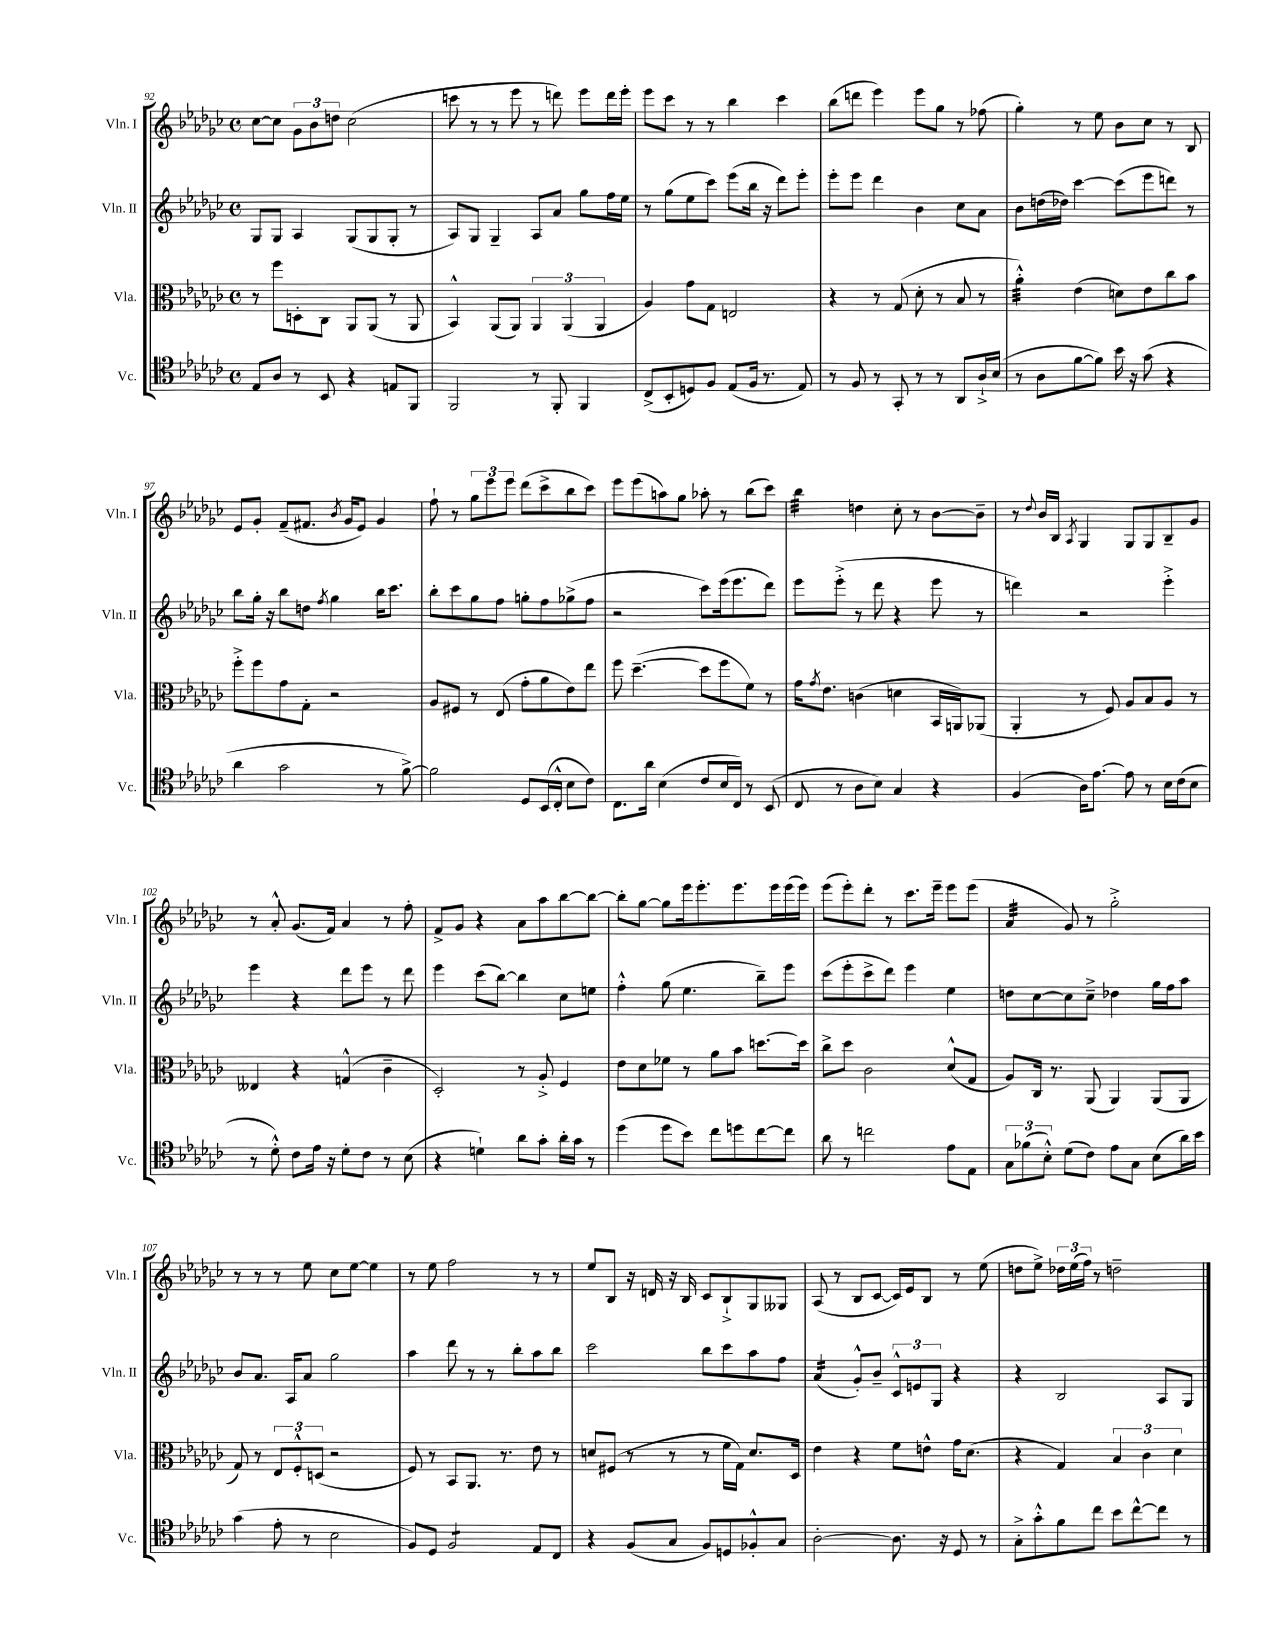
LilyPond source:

<<
\new StaffGroup <<
\new Staff = "s0" \with { instrumentName = "Vln. I" shortInstrumentName = "Vln. I" } {
    \clef treble \key ges \major \defaultTimeSignature \time 4/4
    ces''8~ ces''8 \tuplet 3/2 { ges'8 bes'8 d''8 } ces''2( |
    c'''8 r8 r8 ees'''8 r8 d'''8) ees'''8 d'''16 ees'''16-. |
    ees'''8 ces'''8 r8 r8 bes''4 ces'''4 |
    bes''8( d'''8 ees'''4) ees'''8 ges''8 r8 fes''8( |
    ges''4-.) r8 ees''8 bes'8 ces''8 r8 bes8 |
    ees'8 ges'8-. f'8--( fis'8. \acciaccatura { bes'8 } ges'16 ees'8) ges'4 |
    f''8-! r8 \tuplet 3/2 { ges''8 ees'''8 ees'''8 } des'''8( ces'''8-> bes''8 ces'''8) |
    ees'''8 ees'''8( a''8) ges''8 aes''8-. r8 bes''8( ces'''8) |
    bes''4:32 d''4 ces''8-. r8 bes'8~ bes'8-- |
    r8 \appoggiatura { des''8 } bes'16 bes16 \acciaccatura { aes8 } ges4 ges8 ges8 bes8-- ges'8 |
    r8 aes'8-.-^ ges'8.( f'16) aes'4 r8 f''8-. |
    f'8-> ges'8 r4 aes'8 aes''8 bes''8~ bes''8~ |
    bes''8-. ges''8~ ges''8 ees'''16 ees'''8.-. ees'''8. ees'''16 ees'''16( ees'''16) |
    ees'''8( ees'''8-.) des'''8-. r8 ces'''8. ees'''16-- ees'''8 ees'''8( |
    aes'4:32 ges'8) r8 ges''2-.-> |
    r8 r8 r8 ees''8 ces''8 ees''8~ ees''4 |
    r8 ees''8 f''2 r8 r8 |
    ees''8 bes8 r16 d'16 r16 bes16 ces'8 bes8-!-> ges8 geses8 |
    aes8( r8 bes8 ces'8~ ces'16) ees'16 bes8 r8 ees''8( |
    d''8 ees''8->) \tuplet 3/2 { des''16 ees''16( f''16) } r8 d''2-- \bar "|." |
}
\new Staff = "s1" \with { instrumentName = "Vln. II" shortInstrumentName = "Vln. II" } {
    \clef treble \key ges \major \defaultTimeSignature \time 4/4
    ges8 ges8 aes4 ges8( ges8 ges8-. r8 |
    aes8) ges8 ges4-- aes8 aes'8 ges''8 f''16 ees''16 |
    r8 ges''8( ees''8 ces'''8) ees'''8( bes''16 r16 des'''8) ees'''8-. |
    ees'''8-. ees'''8 des'''4 bes'4 ces''8 aes'8 |
    bes'8 d''16( des''16) ces'''4~ ces'''8( ees'''8 d'''8) r8 |
    bes''8 ges''16-. r16 bes''8 d''8 \acciaccatura { f''8 } ges''4 bes''16 ces'''8. |
    bes''8-. ces'''8 ges''8 f''8 g''8-. f''8 ges''8->( f''8 |
    r2 ces'''8) ees'''16( ees'''8. des'''8) |
    ees'''8 ees'''8-.->( r8 des'''8 r4 ees'''8 r8 |
    d'''4) r2 ees'''4-.-> |
    ees'''4 r4 des'''8 ees'''8 r8 des'''8 |
    ees'''4 ces'''8( bes''8~) bes''4 ces''8 e''8 |
    f''4-.-^ ges''8( ees''4. bes''8--) ees'''8 |
    ces'''8( ees'''8-. ces'''8-> des'''8) ees'''4 ees''4 |
    d''8 ces''8~ ces''8 ces''8---> des''4 ges''16 f''16 aes''8 |
    bes'8 aes'8. aes16 aes'8 ges''2 |
    aes''4 des'''8 r8 r8 bes''8-. aes''8 bes''8 |
    ces'''2 bes''8 ces'''8 aes''8 f''8 |
    aes'4:16( ges'8-.-^) bes'8-- \tuplet 3/2 { ces'8-^ e'8 ges8 } r4 |
    r4 bes2 aes8 ges8 \bar "|." |
}
\new Staff = "s2" \with { instrumentName = "Vla." shortInstrumentName = "Vla." } {
    \clef alto \key ges \major \defaultTimeSignature \time 4/4
    r8 f''8 d8-. ces8 aes,8 aes,8( r8 aes,8 |
    bes,4-^) aes,8( aes,8) \tuplet 3/2 { aes,4 aes,4( aes,4 } |
    aes4) ges'8 ges8 e2 |
    r4 r8 ges8( des'8-. r8 bes8 r8 |
    aes'4:32-.-^) ees'4( d'8) ees'8 ces''8 bes'8 |
    f''8-.-> f''8 ges'8 ges8-. r2 |
    aes8 fis8 r8 ees8( ges'8-. aes'8 ees'8) ees''8 |
    f''8 des''4.~--( des''8 f''8 f'8) r8 |
    ges'16 \acciaccatura { ges'8 } ees'8. c'4( d'4 bes,16 a,16) aes,8( |
    aes,4-. r8 f8) aes8 bes8 aes8 r8 |
    eeses4 r4 g4-^( ces'4-- |
    des2-.) r8 aes8-.-> f4 |
    ees'8 des'8 fes'8 r8 aes'8 bes'8 d''8.~ d''16 |
    ces''8-> des''8 ces'2 des'8-^( ges8 |
    aes8) ces16 r8. aes,8( aes,4) aes,8( aes,8 |
    ges8) r8 \tuplet 3/2 { ees8 f8-.-^ d8( } r2 |
    f8) r8 bes,8 aes,8. r8. ees'8 r8 |
    d'8 fis8( r8 r8 r8 f'16 ges16) d'8. des16 |
    ees'4 r4 f'8 e'8-^ ges'16 des'8.( |
    r4 ges4) \tuplet 3/2 { bes4 ces'4 des'4 } \bar "|." |
}
\new Staff = "s3" \with { instrumentName = "Vc." shortInstrumentName = "Vc." } {
    \clef tenor \key ges \major \defaultTimeSignature \time 4/4
    ees8 aes8 r8 bes,8 r4 e8 f,8 |
    f,2 r8 f,8-. f,4 |
    ces8->( bes,8-. d8) f8 ees8( f16 r8. ees8) |
    r8 f8 r8 ges,8-. r8 r8 aes,8 aes16-!-> bes16( |
    r8 aes8 f'8~ f'8) bes'16 r16 ges'8( r4 |
    aes'4 ges'2 r8 f'8~->) |
    f'2 des8 bes,16( ces16-.-^ bes8 ces'8) |
    ces8. aes'16 bes4( ces'8 bes16 ces16) r8 bes,8( |
    ces8 r8 aes8 bes8) ges4 r4 |
    f4( aes16) ees'8.~ ees'8 r8 bes16 ces'16( bes8 |
    r8 des'8-.-^) ces'8 ees'16 r16 des'8-. ces'8 r8 bes8( |
    r4 d'4-!) aes'8 ges'8-. aes'16-. ges'16 r8 |
    des''4( des''8 bes'8) ces''8 d''8 ces''8~ ces''8 |
    aes'8 r8 c''2 ees'8 ees8 |
    \tuplet 3/2 { ges8 fes'8( bes8-.-^) } des'8( ces'8) ees'8 ges8 bes8( aes'16) bes'16 |
    ges'4( ees'8-. r8 bes2 |
    f8) des8 f2:8 ees8 ces8 |
    r4 f8( ges8 f8) d8 fes8-.-^ ges8 |
    aes2~-. aes8. r16 des8 r8 |
    ges8-.-> ges'8-.-^ f'8 ces''8 bes'8 ces''8~-^ ces''8 r8 \bar "|." |
}
>>
>>
\layout { \context { \Score currentBarNumber = #92 } }
